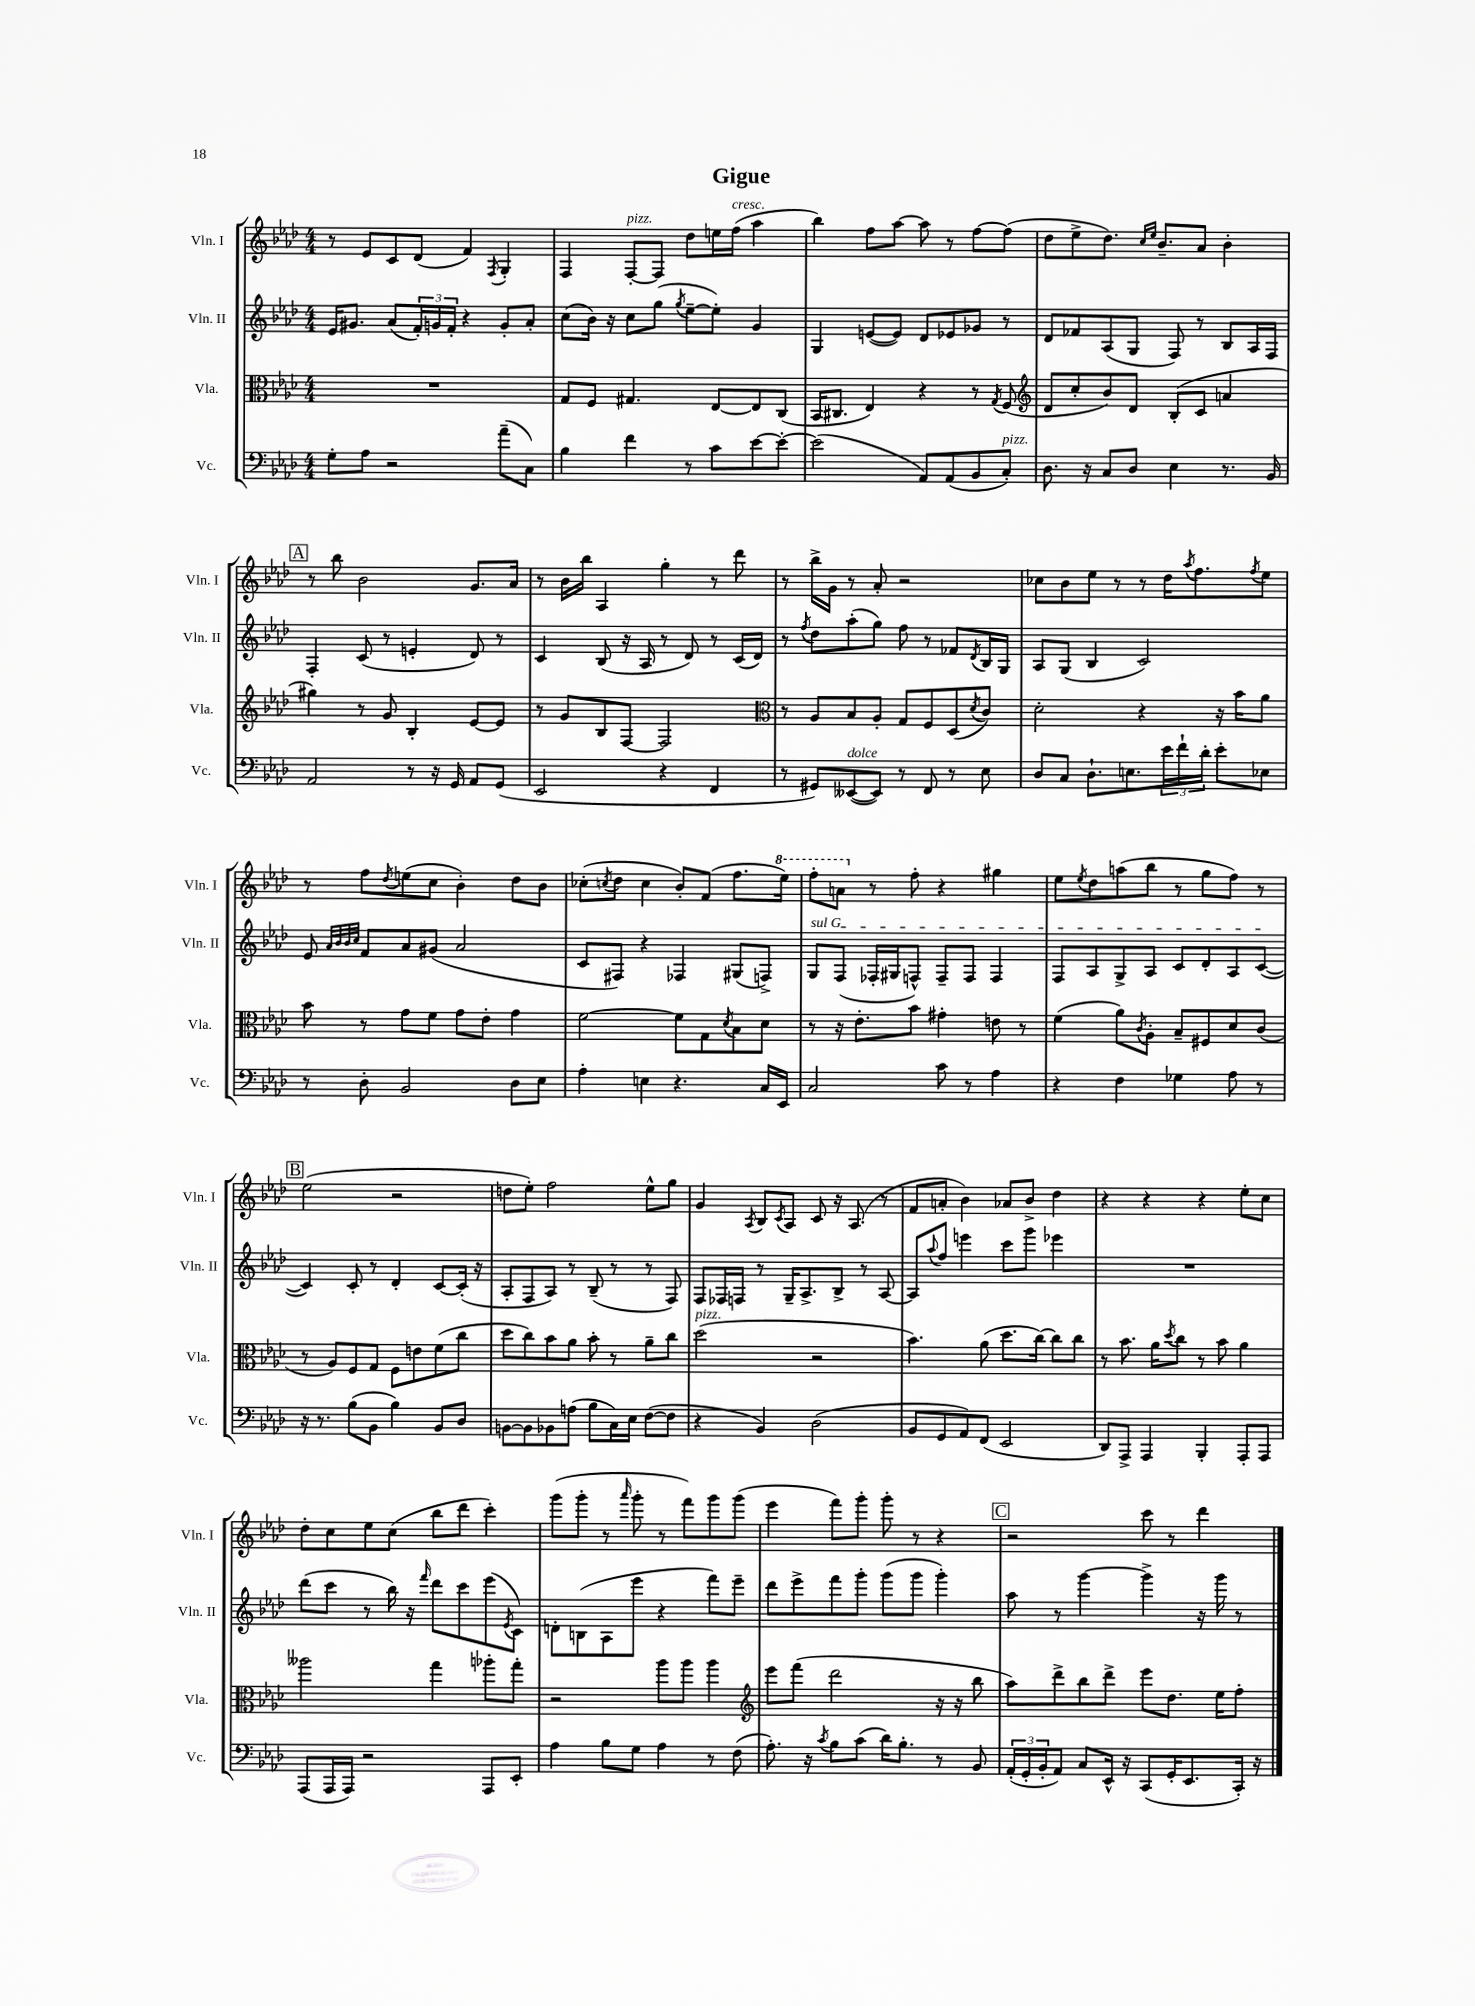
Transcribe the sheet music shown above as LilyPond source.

\header { title = "Gigue" }
<<
\new StaffGroup <<
\new Staff = "s0" \with { instrumentName = "Vln. I" shortInstrumentName = "Vln. I" } {
    \clef treble \key aes \major \numericTimeSignature \time 4/4
    r8 ees'8 c'8 des'8( f'4) \acciaccatura { f8 } g4-. |
    f4 f8~-.^\markup { \italic "pizz." } f8 des''8 e''16 f''16^\markup { \italic "cresc." }( aes''4 |
    bes''4) f''8 aes''8~ aes''8 r8 f''8~ f''8( |
    des''8 ees''8-> des''8.) \grace { c''16 ees''16 } bes'8.-- aes'8 bes'4-. |
    \mark \markup { \box "A" } r8 bes''8 bes'2 g'8. aes'16 |
    r8 bes'16 bes''16 aes4 g''4-. r8 des'''8 |
    r8 bes''16-> g'16 r8 aes'8-. r2 |
    ces''8 bes'8 ees''8 r8 r8 des''16 \acciaccatura { aes''8 } f''8. \acciaccatura { f''8 } ees''8 |
    r8 f''8 \acciaccatura { des''8 } e''8( c''8 bes'4-.) des''8 bes'8 |
    ces''8-.( \acciaccatura { c''8 } des''8 c''4 bes'8-.) f'8( f''8. \ottava #1 ees'''16) |
    f'''8-. a''8 \ottava #0 r8 f''8-. r4 gis''4 |
    ees''8 \acciaccatura { ees''8 } des''8 a''8( bes''8 r8 g''8 f''8) r8 |
    \mark \markup { \box "B" } ees''2( r2 |
    d''8 ees''8-.) f''2 ees''8-^ g''8 |
    g'4 \acciaccatura { aes8 } bes8 \acciaccatura { c'8 } aes8 c'8 r16 aes8.( r8 |
    f'8 a'8-. bes'4) aes'8 bes'8-> des''4 |
    r4 r4 r4 ees''8-. c''8 |
    des''8-. c''8 ees''8 c''8( bes''8 des'''8 c'''4-.) |
    g'''8( g'''8-. r8 \grace { aes'''16 } g'''8-. r8 f'''8) g'''8 g'''8( |
    ees'''4 f'''8) g'''8-. g'''8-. r8 r4 |
    \mark \markup { \box "C" } r2 c'''8 r8 des'''4 \bar "|." |
}
\new Staff = "s1" \with { instrumentName = "Vln. II" shortInstrumentName = "Vln. II" } {
    \clef treble \key aes \major \numericTimeSignature \time 4/4
    ees'16 gis'8. aes'8( \tuplet 3/2 { f'16-.) g'16 f'16-. } r4 g'8-. aes'8-. |
    c''8( bes'16) r16 c''8 g''8( \acciaccatura { g''8 } ees''8~-- ees''8-.) g'4 |
    g4 e'8~( e'8) des'8 ees'8 ges'8 r8 |
    des'8 fes'8 aes8( g8 f8) r8 bes8 aes16 f16 |
    \mark \markup { \box "A" } f4-. c'8( r8 e'4-. des'8) r8 |
    c'4 bes8( r16 aes16 r8 des'8) r8 c'16( des'16) |
    r8 \acciaccatura { f''8 } des''8 aes''8-.( g''8) f''8 r8 fes'8 \acciaccatura { des'8 } bes16 g16 |
    aes8 g8( bes4 c'2) |
    ees'8 \grace { aes'32 bes'32 bes'32 c''32 } f'8 aes'8 gis'8( aes'2 |
    c'8 fis8) r4 fes4 gis8( f8->) |
    \once \override TextSpanner.bound-details.left.text = \markup { \italic "sul G" } g8\startTextSpan f8( fes16-. gis16 f8-^) f8-- f8 f4 |
    f8 aes8 g8-> aes8 c'8 des'8-. aes8 c'8~\stopTextSpan( |
    \mark \markup { \box "B" } c'4) c'8-. r8 des'4-. c'8~ c'16-.( r16 |
    aes8-. f8 aes8) r8 bes8--( r8 r8 f8) |
    f8 fes16 f16 r8 g16-- aes8.-> bes8-> r8 aes8~ |
    aes8 \appoggiatura { aes''8 } f''8 e'''4 c'''8 g'''8 ees'''4 |
    R1 |
    des'''8( c'''8 r8 bes''16) r16 \grace { f'''16 } des'''8 c'''8 ees'''8( \acciaccatura { ees'8 } c'8) |
    d'8-. b8( aes8 ees'''8 r4 f'''8) ees'''8-- |
    des'''8 ees'''8-> f'''8 g'''8-. g'''8( g'''8 g'''4-.) |
    \mark \markup { \box "C" } aes''8 r8 g'''4~ g'''4-> r16 g'''16 r8 \bar "|." |
}
\new Staff = "s2" \with { instrumentName = "Vla." shortInstrumentName = "Vla." } {
    \clef alto \key aes \major \numericTimeSignature \time 4/4
    R1 |
    g8 f8 gis4. ees8~ ees8 c8( |
    bes,16 cis8. ees4) r4 r8 \acciaccatura { g8 } f8( |
    \clef treble des'8 c''8-. bes'8) des'8 bes8-.( c'8 a'4 |
    \mark \markup { \box "A" } gis''4) r8 g'8 bes4-. ees'8~ ees'8 |
    r8 g'8 bes8 f8~ f2 |
    \clef alto r8 aes8 bes8 aes8-. g8 f8 des8( \acciaccatura { des'8 } c'8) |
    des'2-. r4 r16 bes'16 aes'8 |
    bes'8 r8 g'8 f'8 g'8 ees'8-. g'4 |
    f'2~ f'8 g8 \acciaccatura { des'8 } bes8 des'8 |
    r8 r16 ees'8.-. bes'8 gis'4-. e'8 r8 |
    f'4( aes'8) \acciaccatura { c'8 } aes8-. bes8-- fis8 des'8 c'8( |
    \mark \markup { \box "B" } r8 aes8) f8 g8 f8 e'8 f'8( c''8 |
    des''8 c''8) bes'8 aes'8 bes'8-. r8 aes'8-- c''8 |
    des''2^\markup { \italic "pizz." }( r2 |
    bes'4.) aes'8( des''8. c''16~) c''8 c''8 |
    r8 bes'8. aes'16 \acciaccatura { des''8 } c''8 r8 bes'8 aes'4 |
    aeses''2 g''4 aes''8-. g''8-. |
    r2 aes''8 aes''8 aes''4 |
    \clef treble ees'''8 f'''8( des'''2 r16 r16 bes''8 |
    \mark \markup { \box "C" } aes''8) des'''8-> bes''8 des'''8-> ees'''8 des''8. ees''16 f''8-. \bar "|." |
}
\new Staff = "s3" \with { instrumentName = "Vc." shortInstrumentName = "Vc." } {
    \clef bass \key aes \major \numericTimeSignature \time 4/4
    g8-. aes8 r2 aes'8--( c8) |
    bes4 f'4 r8 c'8 ees'8~ ees'8~-. |
    ees'2( aes,8) aes,8( bes,8 c8-.^\markup { \italic "pizz." }) |
    des8. r16 c8 des8 ees4 r8. bes,16 |
    \mark \markup { \box "A" } aes,2 r8 r16 g,16 aes,8 g,8( |
    ees,2 r4 f,4 |
    r8 gis,8) eeses,8~^\markup { \italic "dolce" }( eeses,8) r8 f,8 r8 ees8 |
    des8 c8 des8.-! e8. \tuplet 3/2 { ees'16 f'16-! des'16-. } ees'8-. ees8 |
    r8 des8-. bes,2 des8 ees8 |
    aes4-. e4 r4. c16 ees,16 |
    c2 c'8 r8 aes4 |
    r4 f4 ges4 aes8 r8 |
    \mark \markup { \box "B" } r16 r8. bes8( bes,8 bes4) bes,8 des8 |
    b,8~ b,8 bes,8 a8( bes8 c16) ees16 f8~( f8 |
    r4 bes,4) des2( |
    bes,8 g,8 aes,8) f,8( ees,2 |
    des,8) aes,,8-> aes,,4 bes,,4-. aes,,8-. aes,,8 |
    aes,,8( aes,,16 aes,,16) r2 aes,,8 ees,8-. |
    aes4 bes8 g8 aes4 r8 f8( |
    aes8.-.) r16 \acciaccatura { c'8 } bes8 c'8( des'16) bes8.-. r8 bes,8 |
    \mark \markup { \box "C" } \tuplet 3/2 { aes,16-.( g,16-. bes,16-. } aes,8) c8 ees,16-^ r16 c,8( g,16-. ees,8. c,16-.) r16 \bar "|." |
}
>>
>>
\layout { \context { \Score \remove "Bar_number_engraver" } }
